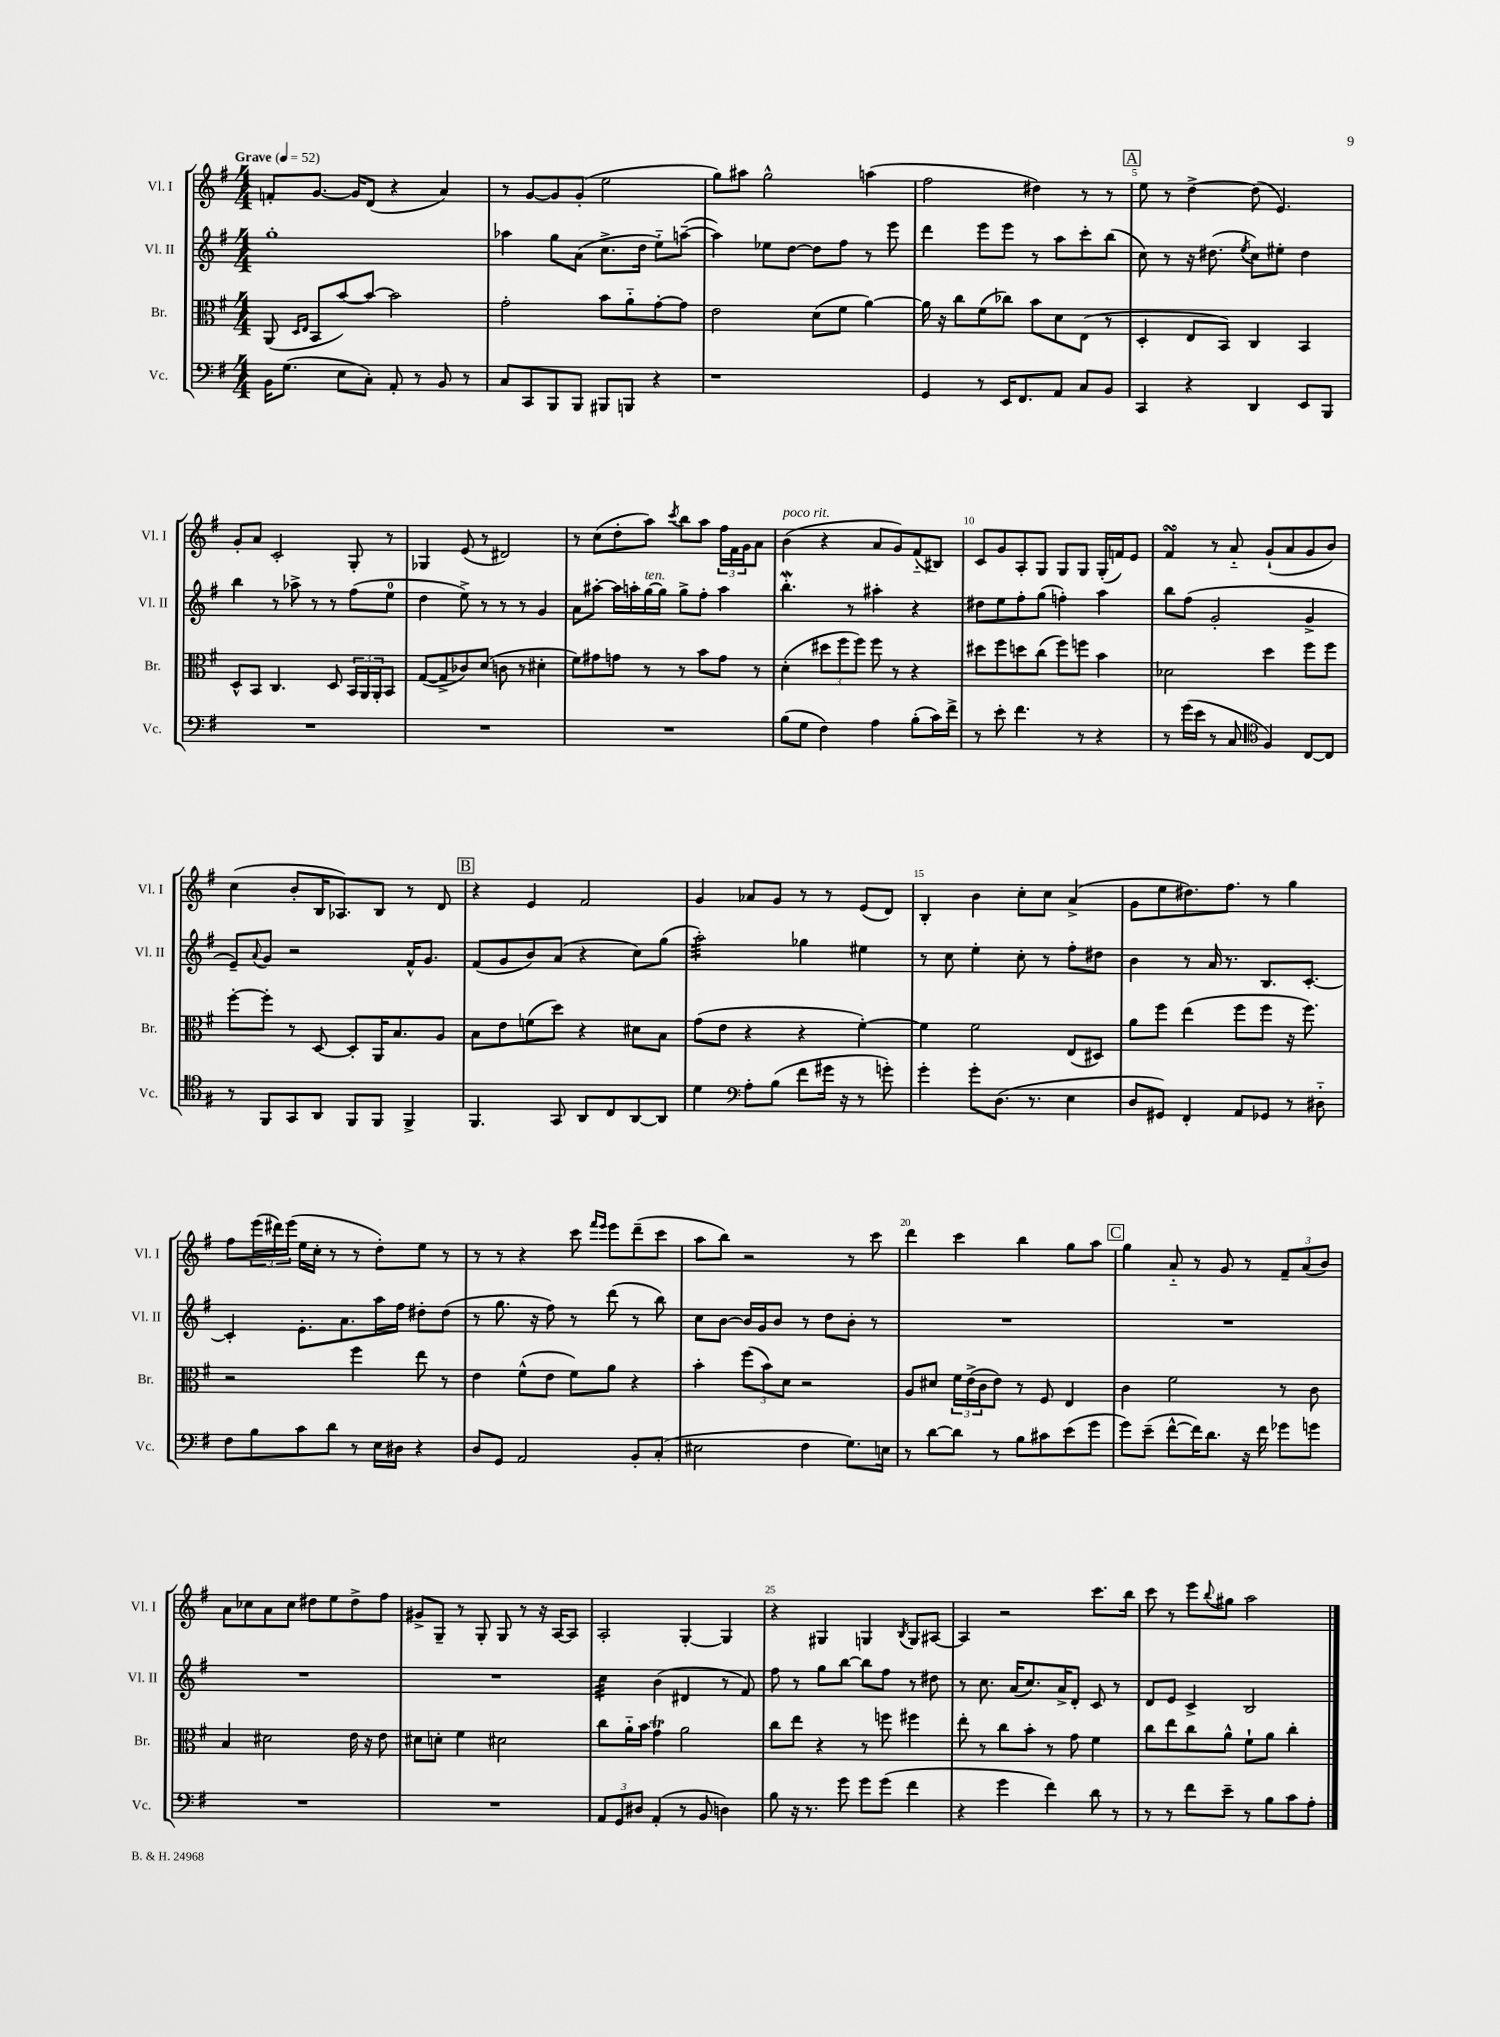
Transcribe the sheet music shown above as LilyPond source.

<<
\new StaffGroup <<
\new Staff = "s0" \with { instrumentName = "Vl. I" shortInstrumentName = "Vl. I" } {
    \clef treble \key g \major \numericTimeSignature \time 4/4 \tempo "Grave" 4 = 52
    f'8-. g'8.~ g'16 d'8( r4 a'4) |
    r8 g'8~ g'8 g'8-.( e''2 |
    g''8) ais''8 g''2-^ a''4( |
    fis''2 dis''4) r8 r8 |
    \mark \markup { \box "A" } e''8 r8 d''4~-> d''8( e'4.) |
    g'8-. a'8 c'2-. g8-. r8 |
    ges4 e'8( r8 dis'2) |
    r8 c''8( d''8-. a''8) \acciaccatura { c'''8 } b''8 a''8 \tuplet 3/2 { fis''16 fis'16 g'16 } a'8 |
    b'4^\markup { \italic "poco rit." }( r4 a'8 g'8) fis'8-_( bis8) |
    c'8 g'8 a8-. g8 g8 g8 g16-.( f'16) e'8 |
    fis'4\turn r8 a'8-_ g'8-!( a'8 g'8 b'8) |
    c''4( b'8-. b16 aes8.) b8 r8 d'8 |
    \mark \markup { \box "B" } r4 e'4 fis'2 |
    g'4 aes'8 g'8 r8 r8 e'8( d'8) |
    b4-. b'4 c''8-. c''8 a'4->( |
    g'8 e''8 dis''8.) fis''8. r8 g''4 |
    fis''8 \tuplet 3/2 { e'''16( dis'''16) e'''16( } e''16 c''16-. r8 r8 d''8-.) e''8 r8 |
    r8 r8 r4 c'''8 \grace { fis'''16 e'''16 } e'''8 d'''8--( c'''8 |
    a''8 b''8) r2 r8 c'''8 |
    d'''4 c'''4 b''4 g''8 a''8 |
    \mark \markup { \box "C" } g''4 a'8-_ r8 g'8 r8 \tuplet 3/2 { fis'8-- a'8( b'8) } |
    a'8 ces''8 a'8 ces''8 dis''8 e''8 dis''8-> fis''8 |
    gis'8-> g8-- r8 g8-. g8 r8 r16 a16~ a8 |
    a2-. g4~-. g4 |
    r4 gis4 g4 \acciaccatura { b8 } g8 ais8~ |
    ais4 r2 c'''8. b''16 |
    c'''8 r8 e'''8 \appoggiatura { b''8 } gis''8 a''2 \bar "|." |
}
\new Staff = "s1" \with { instrumentName = "Vl. II" shortInstrumentName = "Vl. II" } {
    \clef treble \key g \major \numericTimeSignature \time 4/4
    g''1-. |
    aes''4 g''8 a'8( c''8.-> d''16 e''8-_) a''8~--( |
    a''4) ees''8 d''8~ d''8 fis''8 r8 e'''8 |
    d'''4 e'''8 e'''8 r8 a''8 c'''8-. b''8( |
    \mark \markup { \box "A" } c''8) r8 r16 dis''8.( \acciaccatura { e''8 } c''8) eis''8-. dis''4 |
    b''4 r8 aes''8-> r8 r8 fis''8( e''8-0 |
    d''4 e''8->) r8 r8 r8 g'4 |
    a'8 ais''8~-. ais''16 a''16-. g''16~^\markup { \italic "ten." } g''16 g''8-> fis''8-. a''4 |
    b''4.-.\mordent r8 ais''4-. r4 |
    dis''8 e''8 fis''8-. g''8( f''4-.) a''4 |
    b''8 fis''8( g'2-. g'4-> |
    e'8--) \appoggiatura { a'8 } g'8 r2 fis'16-^ g'8. |
    \mark \markup { \box "B" } fis'8( g'8 b'8) a'8( r4 c''8) g''8( |
    a''2:32-.) ges''4 eis''4 |
    r8 c''8 e''4-. c''8-. r8 fis''8-. dis''8 |
    b'4 r8 a'16 r8. b8. c'8.~-. |
    c'4-. e'8.-. a'8. a''16 fis''16 dis''8-. dis''8( |
    r8 g''8. r16 fis''8) r8 d'''8( r8 b''8) |
    c''8 b'8~ b'16 g'16 b'8 r8 d''8 b'8-. r8 |
    R1 |
    \mark \markup { \box "C" } R1 |
    R1 |
    R1 |
    c''4:32 b'4( dis'4 r8 fis'8) |
    fis''8 r8 g''8 b''8~ b''8 fis''8 r8 dis''8 |
    r8 c''8. a'16( c''8.) a'16-> d'8-. c'8 r8 |
    d'8 e'8 c'4-> b2 \bar "|." |
}
\new Staff = "s2" \with { instrumentName = "Br." shortInstrumentName = "Br." } {
    \clef alto \key g \major \numericTimeSignature \time 4/4
    a,8( \grace { d16 e16 } b,8 b'8~) b'8~ b'2 |
    g'2-. b'8 a'8-_ g'8~-. g'8 |
    e'2 d'8( fis'8 a'4~) |
    a'16 r16 c''8 fis'8( ces''8) b'8 d'8 e8( r8 |
    \mark \markup { \box "A" } d4-. e8 b,8) c4 b,4 |
    d8-^ b,8 c4. d8 \tuplet 3/2 { b,16 a,16 a,16-. } b,8 |
    g8~( g8-> ces'8) d'8( c'8 r8 dis'4-. |
    fis'8) gis'8 g'8 r8 r8 b'8 g'8 r8 |
    d'4-.( \tuplet 3/2 { dis''8 fis''8 fis''8) } fis''8 r8 r4 |
    dis''8 fis''8 d''8 c''8( fis''8) f''8 b'4 |
    des'2 d''4 fis''8 fis''8 |
    fis''8~-. fis''8-. r8 d8~ d8-. a,16 b8. a8 |
    \mark \markup { \box "B" } b8 e'8 f'8( d''8) r4 dis'8 b8 |
    g'8( e'8 r4 r4 fis'4~-.) |
    fis'4 fis'2 e8( dis8) |
    a'8 fis''8 e''4( fis''8 fis''8 r16 fis''8.) |
    r2 fis''4 e''8 r8 |
    e'4 fis'8-^( e'8 fis'8) a'8 r4 |
    b'4-. \tuplet 3/2 { fis''8( b'8) d'8 } r2 |
    a8 dis'8 \tuplet 3/2 { fis'16 e'16->( c'16 } e'8) r8 fis8 e4 |
    \mark \markup { \box "C" } c'4 fis'2 r8 c'8 |
    b4 dis'2 e'16 r16 e'8 |
    dis'8 d'8-. fis'4 dis'2 |
    c''8 a'16-_ b'16 g'4\trill a'2 |
    c''8 e''8 r4 r8 f''8 fis''4 |
    e''8-. r8 c''8 b'8-. r8 g'8 fis'4 |
    c''8 e''8 c''8 a'8-^ fis'8-! a'8 c''4-. \bar "|." |
}
\new Staff = "s3" \with { instrumentName = "Vc." shortInstrumentName = "Vc." } {
    \clef bass \key g \major \numericTimeSignature \time 4/4
    b,16 g8.( e8 c8-.) a,8-. r8 b,8 r8 |
    c8 c,8 b,,8 b,,8 bis,,8 b,,8 r4 |
    r1 |
    g,4 r8 e,16 fis,8. a,8 c8 b,8 |
    \mark \markup { \box "A" } c,4 r4 d,4 e,8 b,,8 |
    R1 |
    R1 |
    R1 |
    b8( g8 fis4) a4 b8-.( c'16) fis'16-> |
    r8 e'8-. fis'4. r8 r4 |
    r8 g'16( e'16 r8 c8 \clef tenor fis4) c8~ c8 |
    r8 fis,8 g,8 a,8 fis,8 fis,8 fis,4-> |
    \mark \markup { \box "B" } fis,4. g,8 a,8 c8 a,8~ a,8 |
    d'4 \clef bass a8-. b8( fis'8 gis'16 r16 r8 g'8-.) |
    g'4-. g'8-. d8.( r8. e4 |
    d8 gis,8) fis,4-. a,8 ges,8 r8 dis8-_ |
    fis8 b8 c'8 d'8 r8 e16 dis16 r4 |
    d8 g,8 a,2 b,8-. c8-.( |
    eis2 fis4 g8.) e16 |
    r8 d'8~ d'8 r8 b8 cis'8 e'8( g'8 |
    \mark \markup { \box "C" } g'8) e'8--( fis'8~-^ fis'16) d'8. r16 fis'16 ges'8 g'8 |
    R1 |
    R1 |
    \tuplet 3/2 { a,8 g,8 dis8 } a,4-.( r8 b,8 d4) |
    b8 r16 r8. g'8 g'8 g'8( fis'4 |
    r4 g'4 fis'4) d'8 r8 |
    r8 r8 fis'8 e'8-- r8 b8 c'8 a8-. \bar "|." |
}
>>
>>
\layout { \context { \Score \override BarNumber.break-visibility = ##(#f #t #t) barNumberVisibility = #(every-nth-bar-number-visible 5) } }
